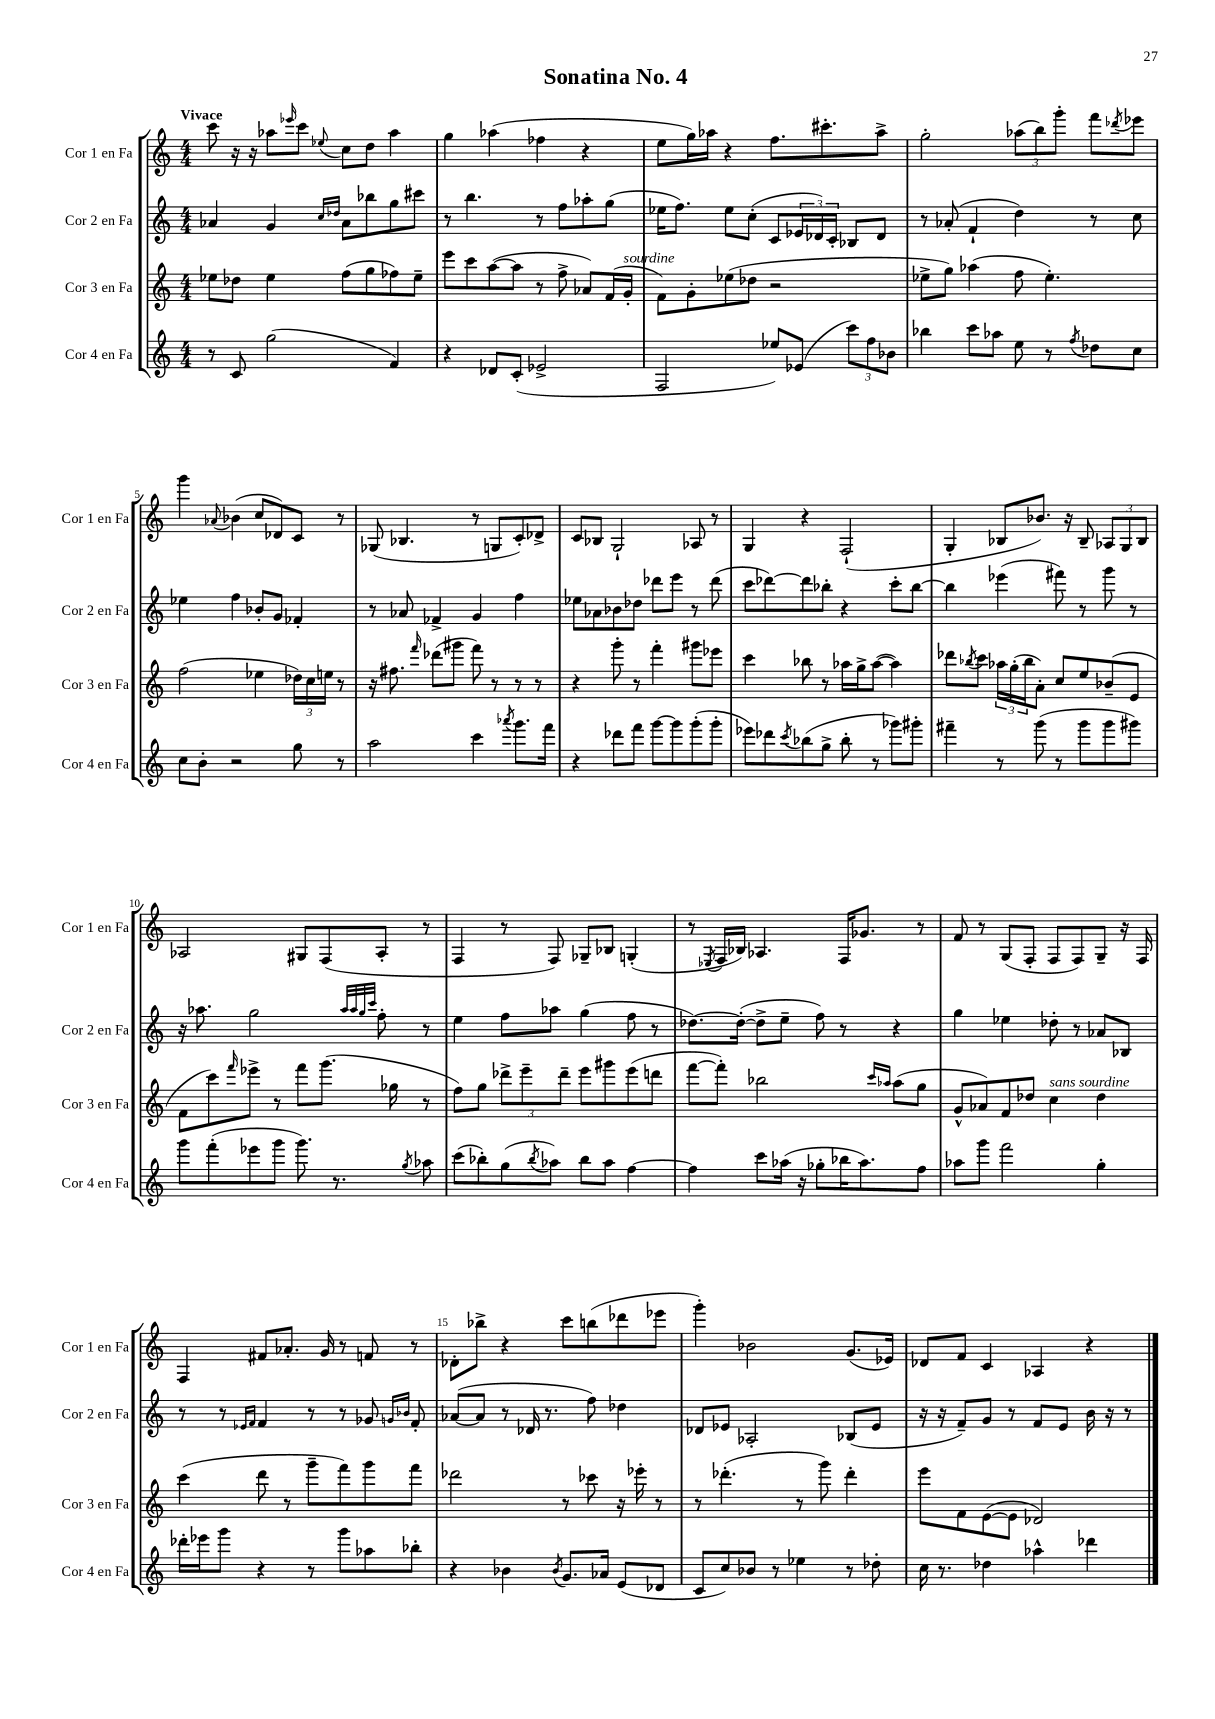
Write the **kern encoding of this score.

**kern	**kern	**kern	**kern
*staff4	*staff3	*staff2	*staff1
*clefG2	*clefG2	*clefG2	*clefG2
*k[]	*k[]	*k[]	*k[]
*M4/4	*M4/4	*M4/4	*M4/4
8r	8ee-\L	4a-/	8ccc\
8c/	8dd-\J	.	16r
.	.	.	16r
(2gg\	4ee-\	4g/	8aa-\L
.	.	.	16qqeee-/
.	.	.	8ccc\J
.	.	16qqcc/LL	.
.	.	16qqdd-/JJ	8qqee-/
.	(8ff\L	8a-\L	8cc\L
.	8gg\	8bb-\	8dd\J
4f/)	8ff-\)	8gg\	4aa-\
.	8ee-~\J	8ccc#\J	.
=	=	=	=
4r	8eee\L	8r	4gg\
.	8ccc\	4.bb\	.
8d-/L	([8aa\	.	(4aa-\
(8c'/J	8aa\]J	.	.
2e-^/	8r	8r	4ff-\
.	8ff^\	8ff\L	.
.	8a-/L)	8aa-'\	4r
.	(16f/L	(8gg\J	.
.	16g'/JJ	.	.
=	=	=	=
2F/	8f\L)	16ee-\LK	8ee\L
.	.	8.ff\J)	.
.	8g'\	.	16gg\L)
.	.	.	16aa-\JJ
.	(8ee-\	8ee-\L	4r
.	8dd-\J	(8cc'\J	.
8ee-/L)	2r	8c/L	8.ff\L
(8e-/J	.	24e-/L	.
.	.	24d-/)	.
.	.	.	8.ccc#'\
.	.	24c'/JJ	.
12ccc\L)	.	8B-/L	.
12ff\	.	.	.
.	.	8d-/J	8aa-^\J
12b-\J	.	.	.
=	=	=	=
4bb-\	8ee-^\L	8r	2gg'\
.	8gg\J)	(8a-'/	.
8ccc\L	(4aa-\	4f`/	.
8aa-\J	.	.	.
8ee\	8ff\	4dd\)	(12aa-\L
.	.	.	12bb\)
8r	4.ee-'\)	.	.
.	.	.	12ggg'\J
8qff/	.	.	.
8dd-\L	.	8r	8fff\L
.	.	.	8qddd-/
8cc\J	.	8cc\	8eee-\J
=	=	=	=
8cc\L	(2ff\	4ee-\	4ggg\
8b'\J	.	.	.
.	.	.	8qqa-/
2r	.	4ff\	(4b-\
.	4ee-\	8b-'/L	8cc/L
.	.	8g/J	8d-/)
8gg\	24dd-\LL)	4f-'/	8c/J
.	24cc\	.	.
.	24ee\JJ	.	.
8r	8r	.	8r
=	=	=	=
2aa\	16r	8r	(8G-/
.	8.ff#\	.	.
.	.	8a-/	4.B-/
.	16qqfff/	.	.
.	(8ddd-\L	4f-^/	.
.	8ggg#\J	.	.
4ccc\	8fff\)	4g/	8r
.	8r	.	8G/L
8qaaa-/	.	.	.
8.ggg\L	8r	4ff\	8c'/)
.	8r	.	8d-^/J
16fff\Jk	.	.	.
=	=	=	=
4r	4r	8ee-\L	8c/L
.	.	8a-\	8B-/J
8ddd-\L	8ggg'\	8b-\	2G`/
8fff\J	8r	8dd-\J	.
[8ggg\L	4fff'\	8ddd-\L	.
8ggg\]	.	8eee\J	.
(8ggg'\	8ggg#\L	8r	8A-/
8ggg'\J	8eee-\J	(8ddd-\	8r
=	=	=	=
8eee-\L)	4ccc\	8ccc\L	4G/
8ddd-\	.	[8ddd-\)	.
8qccc/	.	.	.
(8bb-\	8bb-\	8ddd-\]	4r
8gg^\J	8r	8bb-'\J	.
8bb-'\	16aa-\LL	4r	(2F`/
.	16gg^\J	.	.
8r	([8aa-\J	.	.
8ggg-\L)	4aa-\])	8ccc'\L	.
8ggg#'\J	.	[8bb-\J	.
=	=	=	=
4fff#~\	8ddd-\L	4bb-\]	4G'/
.	8qbb-/	.	.
.	8ccc\J	.	.
8r	24aa-\LL	(4eee-\	8B-/L
.	(24gg'\	.	.
.	24bb-\J	.	.
(8ggg\	8a'\J)	.	8.b-/J)
8r	8cc/L	8fff#\)	.
.	.	.	16r
8ggg\L	8ee/	8r	8B-~/
8ggg\	(8b-~/	8ggg\	12A-/L
.	.	.	12G/
8ggg#\J)	8e/J	8r	.
.	.	.	12B-/J
=	=	=	=
8ggg\L	8f\L	16r	2A-/
.	.	8.aa-\	.
(8fff'\	8ccc\)	.	.
.	16qqfff/	.	.
8eee-\	8eee-^\J	2gg\	.
8ggg\J	8r	.	.
8.ggg\)	8fff\L	.	8G#/L
.	(8.ggg\J	.	(8F/
8.r	.	.	.
.	.	32qqaa-/LLL	.
.	.	32qqaa-/	.
.	.	32qqgg/	.
.	.	32qqccc/JJJ	.
.	.	8ff'\	8A-'/J
.	16gg-\	.	.
8qgg/	.	.	.
8aa-\	8r	8r	8r
=	=	=	=
(8ccc\L	8ff\L)	4ee\	4F/
8bb-'\)	8gg\J	.	.
(8gg\	12ddd-^\L	8ff\L	8r
.	12eee~\	.	.
8qbb-/	.	.	.
8aa-\J)	.	8aa-\J	8F/)
.	12ddd-~\J	.	.
8bb-\L	8eee\L	(4gg\	8G-~/L
8aa-\J	8ggg#\	.	8B-/J
[4ff\	(8eee\	8ff\	(4G'/
.	8ddd\J	8r	.
=	=	=	=
4ff\]	[8fff\L	[8.dd-\L)	8r
.	.	.	8qE-/
.	8fff'\]J)	.	16F/LL
.	.	(16dd-'\_Jk	16B-/JJ)
8ccc\L	2bb-\	8dd-^\]L	4.A-/
(16aa-\Jk	.	8ee~\J	.
16r	.	.	.
8gg-'\L	.	8ff\)	.
16bb-\K	.	8r	16F/LK
8.aa-\)	.	.	8.g-/J
.	16qqccc/LL	.	.
.	16qqaa-/JJ	.	.
.	(8aa-\L	4r	.
8ff\J	8gg\J	.	8r
=	=	=	=
8aa-\L	8g^^/L	4gg\	8f/
8ggg\J	8a-/)	.	8r
2fff\	8f/	4ee-\	(8G/L
.	8dd-/J	.	8F'/J
.	4cc\	8dd-'\	8F/L
.	.	8r	8F/)
4gg'\	4dd-\	8a-/L	8G~/J
.	.	8B-/J	16r
.	.	.	16F/
=	=	=	=
16ddd-'\LL	(4ccc\	8r	4F/
16eee-\J	.	.	.
8ggg\J	.	8r	.
.	.	16qqe-/LL	.
.	.	16qqf/JJ	.
4r	8ddd\	4f/	8f#/L
.	8r	.	8.a-'/J
8r	8ggg~\L	8r	.
.	.	.	16g/
8ggg\L	8fff\)	8r	8r
8aa-\	8ggg\	8g-/	8f/
.	.	16qqg/LL	.
.	.	16qqb-/JJ	.
8bb-'\J	8fff\J	8f'/	8r
=	=	=	=
4r	2ddd-\	([8a-/L	8d-'\L
.	.	8a-/]J	8bb-^\J
4b-\	.	8r	4r
.	.	16d-/	.
.	.	8.r	.
8qb-/	.	.	.
8.g/L	8r	.	8ccc\L
.	8ccc-\	8ff\)	(8bb\
16a-/Jk	.	.	.
(8e/L	16r	4dd-\	8ddd-\
.	16eee-'\	.	.
8d-/J	8r	.	8eee-\J
=	=	=	=
8c/L	8r	8d-/L	4ggg'\)
8cc/)	(4.ddd-'\	8e-/J	.
8b-/J	.	2A-'/	2b-\
8r	.	.	.
4ee-\	8r	.	.
.	8ggg\)	.	.
8r	4ddd-'\	(8B-/L	(8.g/L
8dd-'\	.	8e-/J	.
.	.	.	16e-/Jk)
=	=	=	=
16cc\	8eee\L	16r	8d-/L
8.r	.	16r	.
.	8f\	8f~/L)	8f/J
4dd-\	([8e\	8g/J	4c/
.	8e\]J	8r	.
4aa-^^\	2d-/)	8f/L	4A-/
.	.	8e/J	.
4ddd-\	.	16b\	4r
.	.	16r	.
.	.	8r	.
==	==	==	==
*-	*-	*-	*-
